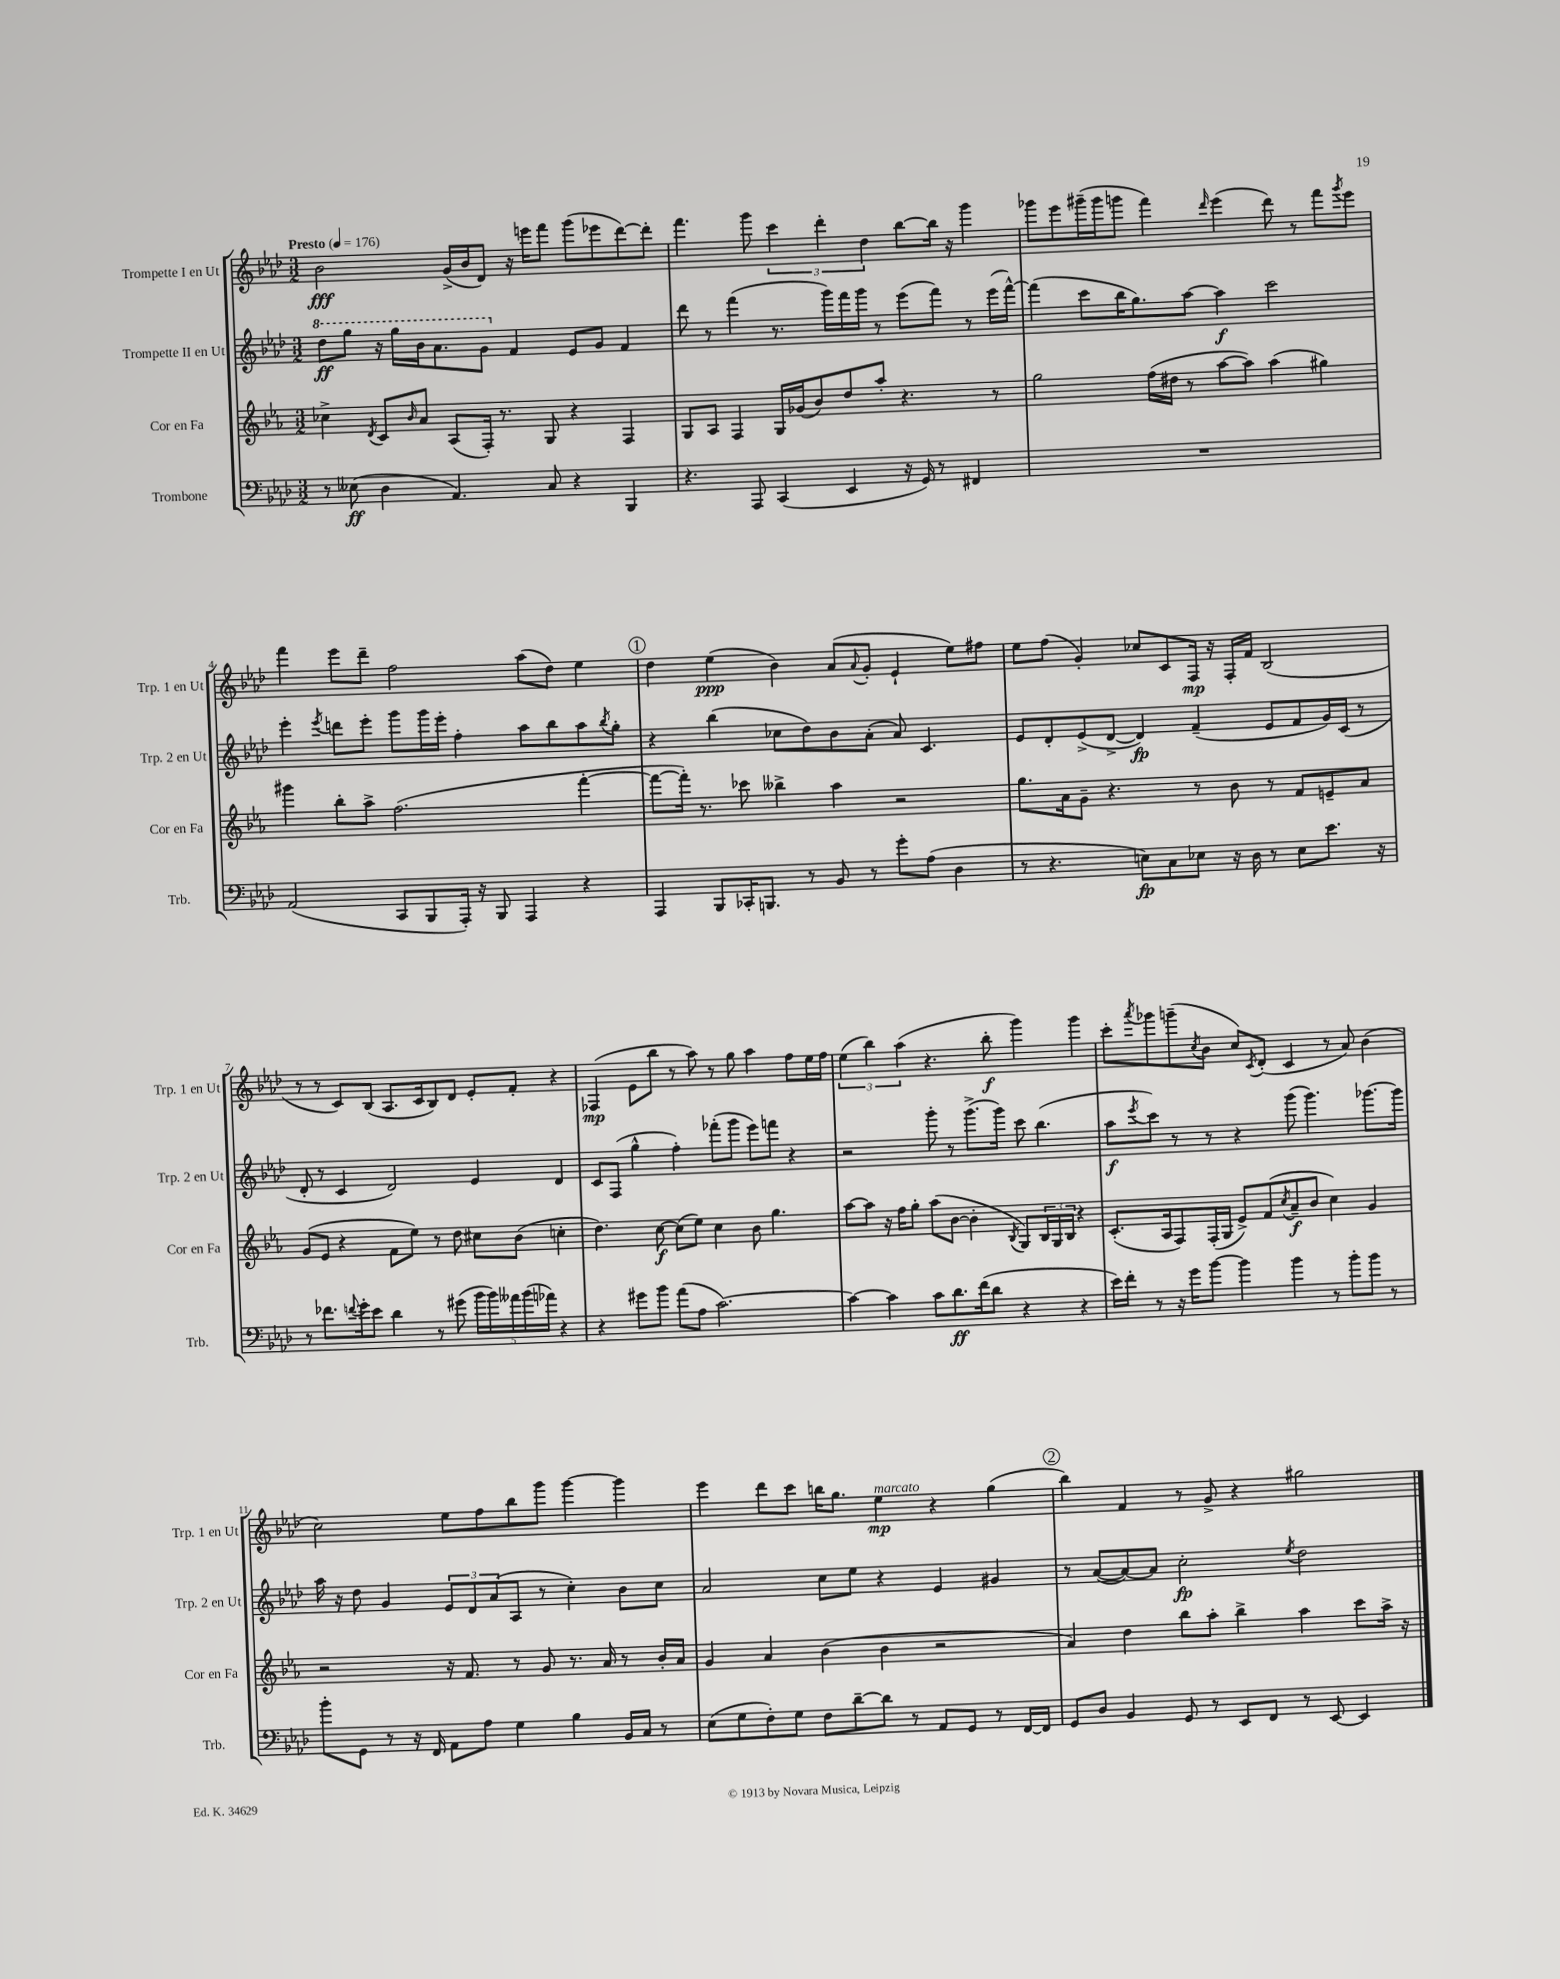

**kern	**dynam	**kern	**dynam	**kern	**dynam	**kern	**dynam
*part4	*part4	*part3	*part3	*part2	*part2	*part1	*part1
*staff4	*staff4	*staff3	*staff3	*staff2	*staff2	*staff1	*staff1
*I"Trombone	*	*I"Cor en Fa	*	*I"Trompette II en Ut	*	*I"Trompette I en Ut	*
*I'Trb.	*	*I'Cor en Fa	*	*I'Trp. 2 en Ut	*	*I'Trp. 1 en Ut	*
*clefF4	*	*clefG2	*	*clefG2	*	*clefG2	*
*k[b-e-a-d-]	*	*k[b-e-a-]	*	*k[b-e-a-d-]	*	*k[b-e-a-d-]	*
*M3/2	*	*M3/2	*	*M3/2	*	*M3/2	*
*MM176	*	*MM176	*	*MM176	*	*MM176	*
*	*	*	*	*8va	*	*	*
=1	=1	=1	=1	=1	=1	=1	=1
!	!	!	!	!	!	!LO:TX:a:B:t=Presto	!
8r	.	4cc-X^\	.	8ddd-\L	ff	2b-\	fff
(8E--X\	ff	.	.	8ggg\J	.	.	.
.	.	8qd/	.	.	.	.	.
4D-\	.	8c/L	.	16r	.	.	.
.	.	.	.	16ggg\LL	.	.	.
.	.	16qqb-/	.	.	.	.	.
.	.	8a-/J	.	16bb-\J	.	.	.
.	.	.	.	8.aa-\	.	.	.
4.AA-/)	.	(8A-/L	.	.	.	(16g^/LL	.
.	.	.	.	.	.	16b-/J	.
.	.	16F'/Jk)	.	8gg\J	.	8d-/J)	.
.	.	8.r	.	.	.	.	.
*	*	*	*	*X8va	*	*	*
.	.	.	.	4f/	.	16r	.
.	.	.	.	.	.	16eeen\KL	.
8C/	.	8G/	.	.	.	8fff\J	.
4r	.	4r	.	8e-/L	.	(8ggg\L	.
.	.	.	.	8g/J	.	8eee-X\	.
4BBB-/	.	4F/	.	4f/	.	[8ddd-\)	.
.	.	.	.	.	.	8ddd-'\J]	.
=2	=2	=2	=2	=2	=2	=2	=2
4.r	.	8G/L	.	8ddd-\	.	4.fff\	.
.	.	8A-/J	.	8r	.	.	.
.	.	4F/	.	(4fff\	.	.	.
8AAA-/	.	.	.	.	.	8ggg\	.
(4CC/	.	16G/LL	.	8.r	.	6ccc\	.
.	.	(16g-X/J	.	.	.	.	.
.	.	8b-/)	.	.	.	.	.
.	.	.	.	.	.	6ddd-'\	.
.	.	.	.	16ggg\LL)	.	.	.
4EE-/	.	8dd/	.	16fff\	.	.	.
.	.	.	.	16ggg\JJ	.	.	.
.	.	.	.	.	.	6dd-\	.
.	.	8aa-'/J	.	8r	.	.	.
16r	.	4.r	.	(8eee-\L	.	[8bb-\L	.
16GG/)	.	.	.	.	.	.	.
8r	.	.	.	8fff\J)	.	16bb-\Jk]	.
.	.	.	.	.	.	16r	.
4FF#X/	.	.	.	8r	.	4ggg\	.
.	.	8r	.	(16eee-\LL	.	.	.
.	.	.	.	[16fff^^\JJ)	.	.	.
=3	=3	=3	=3	=3	=3	=3	=3
1.r	.	2gg\	.	(4fff\]	.	8ggg-X\L	.
.	.	.	.	.	.	8eee-\	.
.	.	.	.	8ccc\L	.	(16ggg#X~\L	.
.	.	.	.	.	.	16ggg#\J	.
.	.	.	.	16bb-\K	.	8gggn\J	.
.	.	.	.	8.gg\)	.	.	.
.	.	(16ff\LL	.	.	.	4fff\)	.
.	.	16dd#X\JJ	.	.	.	.	.
.	.	8r	.	[8aa-\J	.	.	.
.	.	.	.	.	.	16qqddd-/	.
.	.	[8aa-\L	.	4aa-\]	f	(4eee-\	.
.	.	8aa-\J])	.	.	.	.	.
.	.	(4aa-\	.	2ccc\	.	8ddd-\)	.
.	.	.	.	.	.	8r	.
.	.	4gg#X\)	.	.	.	8fff\L	.
.	.	.	.	.	.	8qggg/	.
.	.	.	.	.	.	8eee-\J	.
!!LO:LB:g=z
=4	=4	=4	=4	=4	=4	=4	=4
(2AA-/	.	4ggg#X\	.	4eee-'\	.	4fff\	.
.	.	.	.	8qeee-/	.	.	.
.	.	8bb-'\L	.	8dddn\L	.	8eee-\L	.
.	.	8aa-^\J	.	8eee-'\J	.	8ddd-~\J	.
8CC/L	.	(2.ff\	.	8ggg\L	.	2ff\	.
8BBB-/	.	.	.	16ggg\L	.	.	.
.	.	.	.	16eee-'\JJ	.	.	.
16AAA-'/Jk)	.	.	.	4ff'\	.	.	.
16r	.	.	.	.	.	.	.
8BBB-/	.	.	.	.	.	.	.
4AAA-/	.	.	.	8aa-\L	.	(8aa-\L	.
.	.	.	.	8bb-\	.	8dd-\J)	.
4r	.	[4fff'\	.	8aa-\	.	4ee-\	.
.	.	.	.	8qbb-/	.	.	.
.	.	.	.	8gg'\J	.	.	.
!!LO:REH:place=s1:t=1
=5	=5	=5	=5	=5	=5	=5	=5
4AAA-/	.	8fff\L_	.	4r	.	4dd-\	.
.	.	16fff'\Jk])	.	.	.	.	.
.	.	8.r	.	.	.	.	.
8BBB-/L	.	.	.	(4bb-\	.	(4ee-\	ppp
16CC-X'/K	.	8ccc-X\	.	.	.	.	.
8.BBBn/J	.	.	.	.	.	.	.
.	.	4bb--X^\	.	8cc-X\L	.	4b-\)	.
8r	.	.	.	8dd-\)	.	.	.
8BB-/	.	4aa-\	.	8b-\	.	(8a-/L	.
.	.	.	.	.	.	8qqa-/	.
8r	.	.	.	(8a-'\J	.	8g'/J	.
8g'\L	.	2r	.	8a-/)	.	4e-`/	.
(8A-\J	.	.	.	4.c/	.	.	.
4D-\	.	.	.	.	.	8ee-\L)	.
.	.	.	.	.	.	8ff#X\J	.
=6	=6	=6	=6	=6	=6	=6	=6
8r	.	8.gg\L	.	8e-/L	.	8ee-\L	.
4.r	.	.	.	8d-'/	.	(8ff\J	.
.	.	16a-\k	.	.	.	.	.
.	.	8g~\J	.	(8e-^/	.	4g'/)	.
.	.	4.r	.	[8d-^/J	.	.	.
8En\L)	fp	.	.	4d-/])	fp	8cc-X/L	.
8C\	.	.	.	.	.	8c/	.
8E-X\J	.	8r	.	(4f~/	.	16F/Jk	mp
.	.	.	.	.	.	16r	.
16r	.	8b-\	.	.	.	16F'/LL	.
16D-\	.	.	.	.	.	16f/JJ	.
8r	.	8r	.	8e-/L	.	(2B-/	.
8E-\L	.	8f/L	.	8f/	.	.	.
8.e-\J	.	8en~/	.	16g/L)	.	.	.
.	.	.	.	(16c/JJ	.	.	.
.	.	8a-/J	.	8r	.	.	.
16r	.	.	.	.	.	.	.
!!LO:LB:g=z
=7	=7	=7	=7	=7	=7	=7	=7
8r	.	(8g/L	.	8d-'/	.	8r	.
8.f-X\L	.	8e-/J	.	8r	.	8r	.
.	.	4r	.	4c/	.	8c/L)	.
8qqfn/	.	.	.	.	.	.	.
16g'\k	.	.	.	.	.	.	.
8e-\J	.	.	.	.	.	(8B-/J	.
4d-\	.	8f\L	.	2d-/)	.	8.A-/L	.
.	.	8ee-\J)	.	.	.	.	.
.	.	.	.	.	.	16c/k	.
8r	.	8r	.	.	.	8B-/)	.
(8g#X\	.	8dd\	.	.	.	8d-/J	.
20b-\LL	.	8cc#X\L	.	4e-/	.	8e-'/L	.
20b-\)	.	.	.	.	.	.	.
20a--X\	.	.	.	.	.	.	.
.	.	(8b-\J	.	.	.	8f'/J	.
(20b-\	.	.	.	.	.	.	.
20a-X\JJ)	.	.	.	.	.	.	.
4r	.	4ccn'\	.	4d-/	.	4r	.
=8	=8	=8	=8	=8	=8	=8	=8
4r	.	4.dd\)	.	8c/L	.	(4F-X/	mp
.	.	.	.	(8F/J	.	.	.
8g#X\L	.	.	.	4gg^^\	.	8e-\L	.
8b-\J	.	[8cc\	f	.	.	8bb-\J	.
(8a-\L	.	(8cc\L]	.	4ff'\)	.	8r	.
8A-\J	.	8ee-\J)	.	.	.	8aa-\)	.
[2.c\)	.	4cc\	.	(8fff-X'\L	.	8r	.
.	.	.	.	8ggg\J	.	8gg\	.
.	.	8b-\	.	8eee-\L)	.	4aa-\	.
.	.	4.gg\	.	8fffn\J	.	.	.
.	.	.	.	4r	.	8ff\L	.
.	.	.	.	.	.	16ee-\L	.
.	.	.	.	.	.	16ff\JJ	.
=9	=9	=9	=9	=9	=9	=9	=9
4c\_	.	[8aa-\L	.	2r	.	(6ee-\	.
.	.	8aa-\J]	.	.	.	.	.
.	.	.	.	.	.	6bb-\)	.
4c\]	.	16r	.	.	.	.	.
.	.	16ff\KL	.	.	.	.	.
.	.	.	.	.	.	(6aa-\	.
.	.	8gg'\J	.	.	.	.	.
8c\L	.	(8aa-\L	.	8ggg'\	.	4.r	.
8.d-\	ff	[8b-\J	.	8r	.	.	.
.	.	4b-'\]	.	(8.ggg^\L	.	.	.
(16f\k	.	.	.	.	.	.	.
8d-\J	.	.	.	.	.	8bb-'\	f
.	.	.	.	16ggg\Jk)	.	.	.
.	.	8qB-/	.	.	.	.	.
4r	.	8G/L)	.	8ccc\	.	4ggg\)	.
.	.	24B-/L	.	(4.bb-\	.	.	.
.	.	24G/	.	.	.	.	.
.	.	24B-/JJ	.	.	.	.	.
4r	.	4r	.	.	.	4ggg\	.
=10	=10	=10	=10	=10	=10	=10	=10
16e-\LL)	.	(8.c'/L	.	8aa-\L	f	8ccc'\L	.
16f'\JJ	.	.	.	.	.	.	.
.	.	.	.	8qeee-/	.	8qaaa-/	.
8r	.	.	.	8ccc\J)	.	8ggg-X\	.
.	.	16A-/k	.	.	.	.	.
16r	.	8F/)	.	8r	.	(8gggn~\	.
16g\KL	.	.	.	.	.	.	.
.	.	.	.	.	.	8qcc/	.
[8b-\J	.	(16F'/L	.	8r	.	8b-\J	.
.	.	16G/JJ	.	.	.	.	.
4b-\]	.	8e-^/L)	.	4r	.	8cc/L)	.
.	.	.	.	.	.	8qc/	.
.	.	(8f/	.	.	.	(8d-'/J	.
.	.	8qcc/	.	.	.	.	.
4b-\	.	8a-~/	f	(8ggg\	.	4c/	.
.	.	8b-/J	.	4.ggg\)	.	.	.
8r	.	4cc\)	.	.	.	8r	.
8b-'\L	.	.	.	.	.	8a-/)	.
8b-\J	.	4g/	.	[8.ggg-X\L	.	(4b-\	.
8r	.	.	.	.	.	.	.
.	.	.	.	16ggg-\Jk]	.	.	.
!!LO:LB:g=z
=11	=11	=11	=11	=11	=11	=11	=11
8b-'\L	.	2r	.	16aa-\	.	2cc\)	.
.	.	.	.	16r	.	.	.
8GG\J	.	.	.	8dd-\	.	.	.
8r	.	.	.	4g/	.	.	.
16r	.	.	.	.	.	.	.
16FF/	.	.	.	.	.	.	.
8AA-\L	.	16r	.	12e-/L	.	8ee-\L	.
.	.	8.f/	.	.	.	.	.
.	.	.	.	12d-/	.	.	.
8A-\J	.	.	.	.	.	8ff\	.
.	.	.	.	(12a-/	.	.	.
4G\	.	8r	.	8A-/J	.	8bb-\	.
.	.	8g/	.	8r	.	8ggg\J	.
4B-\	.	8.r	.	4cc'\)	.	[4ggg\	.
.	.	16a-/	.	.	.	.	.
16BB-/LL	.	8r	.	8b-\L	.	4ggg\]	.
16C/JJ	.	.	.	.	.	.	.
8r	.	16b-'/LL	.	8cc\J	.	.	.
.	.	16a-/JJ	.	.	.	.	.
=12	=12	=12	=12	=12	=12	=12	=12
(8E-\L	.	4g/	.	2a-/	.	4eee-\	.
8G\	.	.	.	.	.	.	.
8F'\)	.	4a-/	.	.	.	8ddd-\L	.
8G\J	.	.	.	.	.	8ccc\J	.
8F\L	.	(4b-\	.	8cc\L	.	16bbn\KL	.
.	.	.	.	.	.	8.gg\J	.
[8d-~\	.	.	.	8ee-\J	.	.	.
!	!	!	!	!	!	!LO:TX:a:i:t=marcato	!
8d-\J]	.	4b-\	.	4r	.	4ee-\	mp
8r	.	.	.	.	.	.	.
8AA-/L	.	2r	.	4e-/	.	4r	.
8GG/J	.	.	.	.	.	.	.
8r	.	.	.	4g#X/	.	(4gg\	.
[16FF/LL	.	.	.	.	.	.	.
16FF/JJ]	.	.	.	.	.	.	.
!!LO:REH:place=s1:t=2
=13	=13	=13	=13	=13	=13	=13	=13
8GG/L	.	4a-/)	.	8r	.	4bb-\)	.
8D-/J	.	.	.	([8a-/L	.	.	.
4BB-/	.	4dd\	.	8a-/_)	.	4f/	.
.	.	.	.	8a-/J]	.	.	.
8GG/	.	8bb-\L	.	2cc'\	fp	8r	.
8r	.	8aa-'\J	.	.	.	8g^/	.
8EE-/L	.	4bb-^\	.	.	.	4r	.
8FF/J	.	.	.	.	.	.	.
.	.	.	.	8qee-/	.	.	.
8r	.	4aa-\	.	2dd-\	.	2gg#X\	.
[8EE-/	.	.	.	.	.	.	.
4EE-/]	.	8ccc\L	.	.	.	.	.
.	.	16aa-^\Jk	.	.	.	.	.
.	.	16r	.	.	.	.	.
==	==	==	==	==	==	==	==
*-	*-	*-	*-	*-	*-	*-	*-
